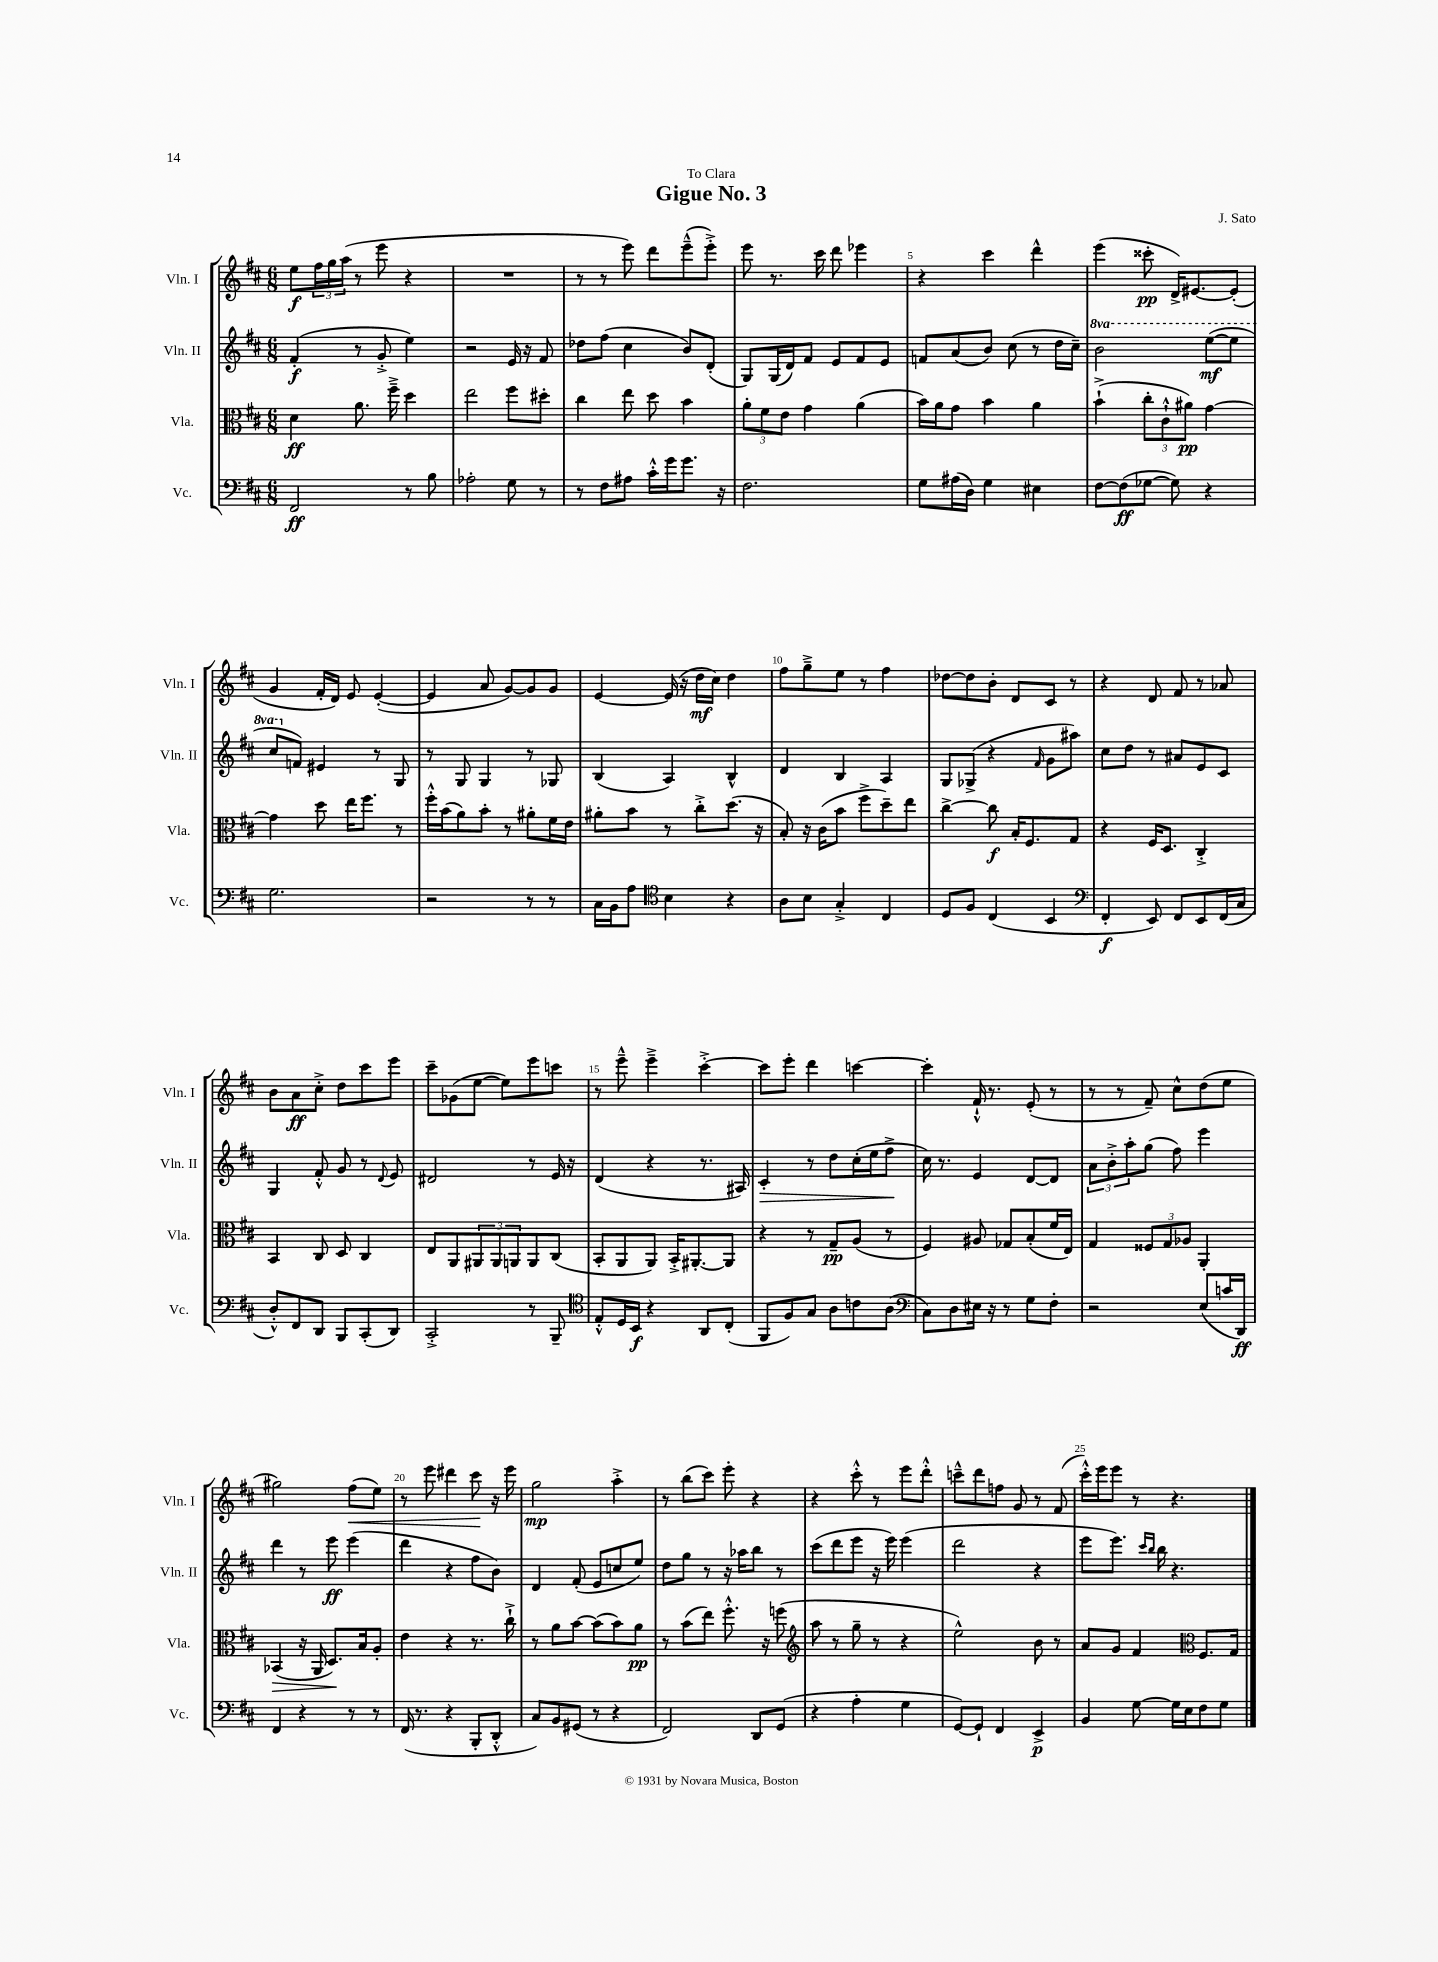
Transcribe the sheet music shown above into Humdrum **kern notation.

**kern	**dynam	**kern	**dynam	**kern	**dynam	**kern	**dynam
*part4	*part4	*part3	*part3	*part2	*part2	*part1	*part1
*staff4	*staff4	*staff3	*staff3	*staff2	*staff2	*staff1	*staff1
*I"Vc.	*	*I"Vla.	*	*I"Vln. II	*	*I"Vln. I	*
*I'Vc.	*	*I'Vla.	*	*I'Vln. II	*	*I'Vln. I	*
*clefF4	*	*clefC3	*	*clefG2	*	*clefG2	*
*k[f#c#]	*	*k[f#c#]	*	*k[f#c#]	*	*k[f#c#]	*
*M6/8	*	*M6/8	*	*M6/8	*	*M6/8	*
=1	=1	=1	=1	=1	=1	=1	=1
2FF#/	ff	4d\	ff	(4f#'/	f	8ee\L	f
.	.	.	.	.	.	24ff#\L	.
.	.	.	.	.	.	24gg\	.
.	.	.	.	.	.	(24aa\JJ	.
.	.	8.a\	.	8r	.	8r	.
.	.	.	.	8g'^/	.	8eee\	.
.	.	16ff#~^\	.	.	.	.	.
8r	.	4dd\	.	4ee\)	.	4r	.
8B\	.	.	.	.	.	.	.
=2	=2	=2	=2	=2	=2	=2	=2
2A-X'\	.	2ee\	.	2r	.	2.r	.
8G\	.	8ff#\L	.	16e/	.	.	.
.	.	.	.	16r	.	.	.
8r	.	8dd#X'\J	.	8f#/	.	.	.
=3	=3	=3	=3	=3	=3	=3	=3
8r	.	4cc#\	.	8dd-X\L	.	8r	.
8F#\L	.	.	.	(8ff#\J	.	8r	.
8A#X\J	.	8ee\	.	4cc#\	.	8eee\)	.
16c#'^^\LL	.	8dd\	.	.	.	8ddd\L	.
16g\J	.	.	.	.	.	.	.
8.g\J	.	4b\	.	8b/L)	.	(8eee~^^\	.
.	.	.	.	(8d'/J	.	8eee'^\J)	.
16r	.	.	.	.	.	.	.
=4	=4	=4	=4	=4	=4	=4	=4
2.F#\	.	12a'\L	.	8G/L)	.	8eee\	.
.	.	12f#\	.	.	.	.	.
.	.	.	.	(16G/L	.	8.r	.
.	.	12e\J	.	.	.	.	.
.	.	.	.	16d/J)	.	.	.
.	.	4g\	.	8f#/J	.	.	.
.	.	.	.	.	.	16ccc#\	.
.	.	.	.	8e/L	.	8ddd\	.
.	.	(4a\	.	8f#/	.	4eee-X\	.
.	.	.	.	8e/J	.	.	.
=5	=5	=5	=5	=5	=5	=5	=5
8G\L	.	16b\LL)	.	8fn/L	.	4r	.
.	.	16a\J	.	.	.	.	.
(16A#X\L	.	8g\J	.	(8a/	.	.	.
16D\JJ)	.	.	.	.	.	.	.
4G\	.	4b\	.	8b/J)	.	4ccc#\	.
.	.	.	.	(8cc#\	.	.	.
4E#X\	.	4a\	.	8r	.	4ddd^^\	.
.	.	.	.	16dd\LL	.	.	.
.	.	.	.	16cc#~\JJ)	.	.	.
=6	=6	=6	=6	=6	=6	=6	=6
*	*	*	*	*8va	*	*	*
[8F#\L	.	(4b`^\	.	2bb\	.	(4eee\	.
(8F#\]	ff	.	.	.	.	.	.
[8G-X\J	.	12cc#'\L	.	.	.	8ccc##X'\	pp
.	.	12c#`^^\	.	.	.	.	.
8G-\])	.	.	.	.	.	16d^/KL)	.
.	.	12a#X\J)	pp	.	.	.	.
.	.	.	.	.	.	[8.e#X/	.
4r	.	[4g\	.	([8eee\L	mf	.	.
.	.	.	.	8eee\J]	.	(8e#'/J]	.
!!LO:LB:g=z
=7	=7	=7	=7	=7	=7	=7	=7
2.G\	.	4g\]	.	8ccc#/L	.	4g/	.
*	*	*	*	*X8va	*	*	*
.	.	.	.	8fn/J)	.	.	.
.	.	8dd\	.	4e#X/	.	16f#'/LL	.
.	.	.	.	.	.	16d/JJ)	.
.	.	16ee\KL	.	.	.	8e/	.
.	.	8.ff#\J	.	.	.	.	.
.	.	.	.	8r	.	([4e'/	.
.	.	8r	.	8G/	.	.	.
=8	=8	=8	=8	=8	=8	=8	=8
2r	.	16ff#'^^\LL	.	8r	.	4e/]	.
.	.	(16b\J	.	.	.	.	.
.	.	8a\)	.	8G/	.	.	.
.	.	8b'\J	.	4G/	.	8a/	.
.	.	8r	.	.	.	[8g/L)	.
8r	.	8a#X'\L	.	8r	.	8g/]	.
8r	.	16f#\L	.	8G-X/	.	8g/J	.
.	.	16e\JJ	.	.	.	.	.
=9	=9	=9	=9	=9	=9	=9	=9
16C#\LL	.	8a#X'\L	.	(4B/	.	[4e/	.
16BB\J	.	.	.	.	.	.	.
8A\J	.	8b\J	.	.	.	.	.
*clefC4	*	*	*	*	*	*	*
4B\	.	8r	.	4A/)	.	(16e/]	.
.	.	.	.	.	.	16r	.
.	.	8cc#'^\L	.	.	.	16dd\LL	mf
.	.	.	.	.	.	16cc#\JJ)	.
4r	.	(8.dd\J	.	4B^^/	.	4dd\	.
.	.	16r	.	.	.	.	.
=10	=10	=10	=10	=10	=10	=10	=10
8A\L	.	8B'/)	.	4d/	.	8ff#\L	.
8B\J	.	16r	.	.	.	8gg~^\	.
.	.	(16c#\KL	.	.	.	.	.
4G'^/	.	8b\J	.	4B/	.	8ee\J	.
.	.	8ff#^\L	.	.	.	8r	.
4C#/	.	8dd~\)	.	4A/	.	4ff#\	.
.	.	8ee\J	.	.	.	.	.
=11	=11	=11	=11	=11	=11	=11	=11
8D/L	.	[4cc#^\	.	8G/L	.	[8dd-X\L	.
8F#/J	.	.	.	(8G-X^/J	.	8dd-\]	.
(4C#/	.	8cc#\]	f	4r	.	8b'\J	.
.	.	16B'/KL	.	.	.	8d/L	.
.	.	8.F#/	.	.	.	.	.
.	.	.	.	16qqf#/	.	.	.
4BB/	.	.	.	8g\L	.	8c#/J	.
.	.	8G/J	.	8aa#X\J)	.	8r	.
=12	=12	=12	=12	=12	=12	=12	=12
*clefF4	*	*	*	*	*	*	*
4FF#'/	f	4r	.	8cc#\L	.	4r	.
.	.	.	.	8dd\J	.	.	.
8EE/)	.	16F#/KL	.	8r	.	8d/	.
.	.	8.D/J	.	.	.	.	.
8FF#/L	.	.	.	8a#X/L	.	8f#/	.
8EE/	.	4C#'^/	.	8e/	.	8r	.
(16FF#/L	.	.	.	8c#/J	.	8a-X/	.
16C#/JJ	.	.	.	.	.	.	.
!!LO:LB:g=z
=13	=13	=13	=13	=13	=13	=13	=13
8D'^^/L)	.	4BB/	.	4G/	.	8b\L	.
8FF#/	.	.	.	.	.	8a\	ff
8DD/J	.	8C#/	.	8f#'^^/	.	8cc#'^\J	.
8BBB/L	.	8D/	.	8g/	.	8dd\L	.
(8CC#'/	.	4C#/	.	8r	.	8ccc#\	.
.	.	.	.	8qqd/	.	.	.
8DD/J)	.	.	.	8e/	.	8eee\J	.
=14	=14	=14	=14	=14	=14	=14	=14
2CC#'^/	.	8E/L	.	2d#X/	.	8ccc#~\L	.
.	.	8AA/	.	.	.	(8g-X\	.
.	.	12AA#X/	.	.	.	[8ee\J	.
.	.	12AA#/	.	.	.	.	.
.	.	.	.	.	.	8ee\L])	.
.	.	12AAn/	.	.	.	.	.
8r	.	8AA/	.	8r	.	8eee\	.
8BBB~/	.	(8C#/J	.	16e/	.	8cccn\J	.
.	.	.	.	16r	.	.	.
=15	=15	=15	=15	=15	=15	=15	=15
*clefC4	*	*	*	*	*	*	*
8E'^^/L	.	8BB'/L	.	(4d/	.	8r	.
16D/L	.	8AA/	.	.	.	8eee~^^\	.
16BB/JJ	f	.	.	.	.	.	.
4r	.	8AA/J)	.	4r	.	4eee~^\	.
.	.	16BB'^/KL	.	.	.	.	.
.	.	[8.AA#X'/	.	.	.	.	.
8AA/L	.	.	.	8.r	.	[4ccc#'^\	.
(8C#'/J	.	8AA#/J]	.	.	.	.	.
.	.	.	.	16A#X/)	.	.	.
=16	=16	=16	=16	=16	=16	=16	=16
!	!	!	!	!	!LO:HP:b	!	!
8FF#/L	.	4r	.	4c#'/	>	8ccc#\L]	.
8F#/)	.	.	.	.	.	8eee'\J	.
8G/J	.	8r	.	8r	.	4ddd\	.
8A\L	.	8G~/L	pp	8dd\L	.	.	.
8cn\	.	(8A/J	.	(16cc#'\L	.	[4cccn\	.
.	.	.	.	16ee\J	.	.	.
(8A\J	.	8r	.	8ff#^\J	.	.	.
.	.	.	.	.	]	.	.
=17	=17	=17	=17	=17	=17	=17	=17
*clefF4	*	*	*	*	*	*	*
8C#\L)	.	4F#/)	.	16cc#\)	.	4ccc'\]	.
.	.	.	.	8.r	.	.	.
8D\	.	.	.	.	.	.	.
16E#X\Jk	.	8A#X/	.	4e/	.	16f#`^^/	.
16r	.	.	.	.	.	8.r	.
8r	.	8G-X/L	.	.	.	.	.
8G\L	.	(8B'/	.	[8d/L	.	(8e'/	.
8F#'\J	.	16f#/L	.	8d/J]	.	8r	.
.	.	16E/JJ)	.	.	.	.	.
=18	=18	=18	=18	=18	=18	=18	=18
2r	.	4G/	.	12a\L	.	8r	.
.	.	.	.	12b'^\	.	.	.
.	.	.	.	.	.	8r	.
.	.	.	.	12aa'\	.	.	.
.	.	12F##X/L	.	(8gg\J	.	8f#~/)	.
.	.	12G/	.	.	.	.	.
.	.	.	.	8ff#\)	.	8cc#^^\L	.
.	.	12A-X/J	.	.	.	.	.
(8E/L	.	4AA'/	.	4eee\	.	(8dd\	.
16cn/L	.	.	.	.	.	8ee\J	.
16DD/JJ)	ff	.	.	.	.	.	.
!!LO:LB:g=z
=19	=19	=19	=19	=19	=19	=19	=19
!	!	!	!LO:HP:b	!	!	!	!
4FF#/	.	(4BB-X/	>	4ddd\	.	2gg#X\)	.
4r	.	16r	.	8r	.	.	.
.	.	16AA/	.	.	.	.	.
.	.	8.D/L)	.	8eee\	ff	.	.
!	!	!	!	!	!	!	!LO:HP:b
8r	.	.	.	(4eee\	.	(8ff#\L	<
.	.	16B/k	]	.	.	.	.
8r	.	8A'/J	.	.	.	8ee\J)	.
=20	=20	=20	=20	=20	=20	=20	=20
(16FF#/	.	4e\	.	4ddd\	.	8r	.
8.r	.	.	.	.	.	.	.
.	.	.	.	.	.	8eee\	.
4r	.	4r	.	4r	.	4ddd#X\	.
8BBB'/L	.	8.r	.	8ff#\L	.	8ccc#\	.
8DD'^^/J	.	.	.	8b\J)	.	16r	[
.	.	16cc#`^\	.	.	.	16eee\	.
=21	=21	=21	=21	=21	=21	=21	=21
8C#/L)	.	8r	.	4d/	.	2gg\	mp
8BB/	.	8a\L	.	.	.	.	.
(8GG#X/J	.	[8b\J	.	(8f#'/	.	.	.
8r	.	(8b\L]	.	8e/L	.	.	.
4r	.	8b\)	.	8ccn/	.	4aa'^\	.
.	.	8a\J	pp	8ee/J)	.	.	.
=22	=22	=22	=22	=22	=22	=22	=22
2FF#/)	.	8r	.	8dd\L	.	8r	.
.	.	(8b\L	.	8gg\J	.	(8bb\L	.
.	.	8ee\J)	.	8r	.	8ccc#\J)	.
.	.	8.ff#'^^\	.	16r	.	8eee'\	.
.	.	.	.	16aa-X\KL	.	.	.
8DD/L	.	.	.	8bb\J	.	4r	.
.	.	16r	.	.	.	.	.
(8GG/J	.	(8ffn\	.	8r	.	.	.
=23	=23	=23	=23	=23	=23	=23	=23
*	*	*clefG2	*	*	*	*	*
4r	.	8aa\	.	(8ccc#\L	.	4r	.
.	.	8r	.	8ddd\	.	.	.
4A'\	.	8gg~\	.	8eee\J	.	8ccc#'^^\	.
.	.	8r	.	16r	.	8r	.
.	.	.	.	16eee\)	.	.	.
4G\	.	4r	.	(4eee\	.	8eee\L	.
.	.	.	.	.	.	8ddd'^^\J	.
=24	=24	=24	=24	=24	=24	=24	=24
[8GG/L)	.	2ee^^\)	.	2ddd\	.	8cccn~^^\L	.
8GG`/J]	.	.	.	.	.	8ddd\	.
4FF#/	.	.	.	.	.	8ffn\J	.
.	.	.	.	.	.	8g/	.
4EE^/	p	8b\	.	4r	.	8r	.
.	.	8r	.	.	.	(8f#/	.
=25	=25	=25	=25	=25	=25	=25	=25
4BB/	.	8a/L	.	8eee\L	.	16ccc#'^^\LL)	.
.	.	.	.	.	.	16eee\J	.
.	.	8g/J	.	8.eee\J)	.	8eee\J	.
[8G\	.	4f#/	.	.	.	8r	.
.	.	.	.	16qqccc#/LL	.	.	.
.	.	.	.	16qqbb/JJ	.	.	.
.	.	.	.	16bb\	.	.	.
16G\LL]	.	.	.	4.r	.	4.r	.
16E\J	.	.	.	.	.	.	.
*	*	*clefC3	*	*	*	*	*
8F#\	.	8.F#/L	.	.	.	.	.
8G\J	.	.	.	.	.	.	.
.	.	16G/Jk	.	.	.	.	.
==	==	==	==	==	==	==	==
*-	*-	*-	*-	*-	*-	*-	*-
